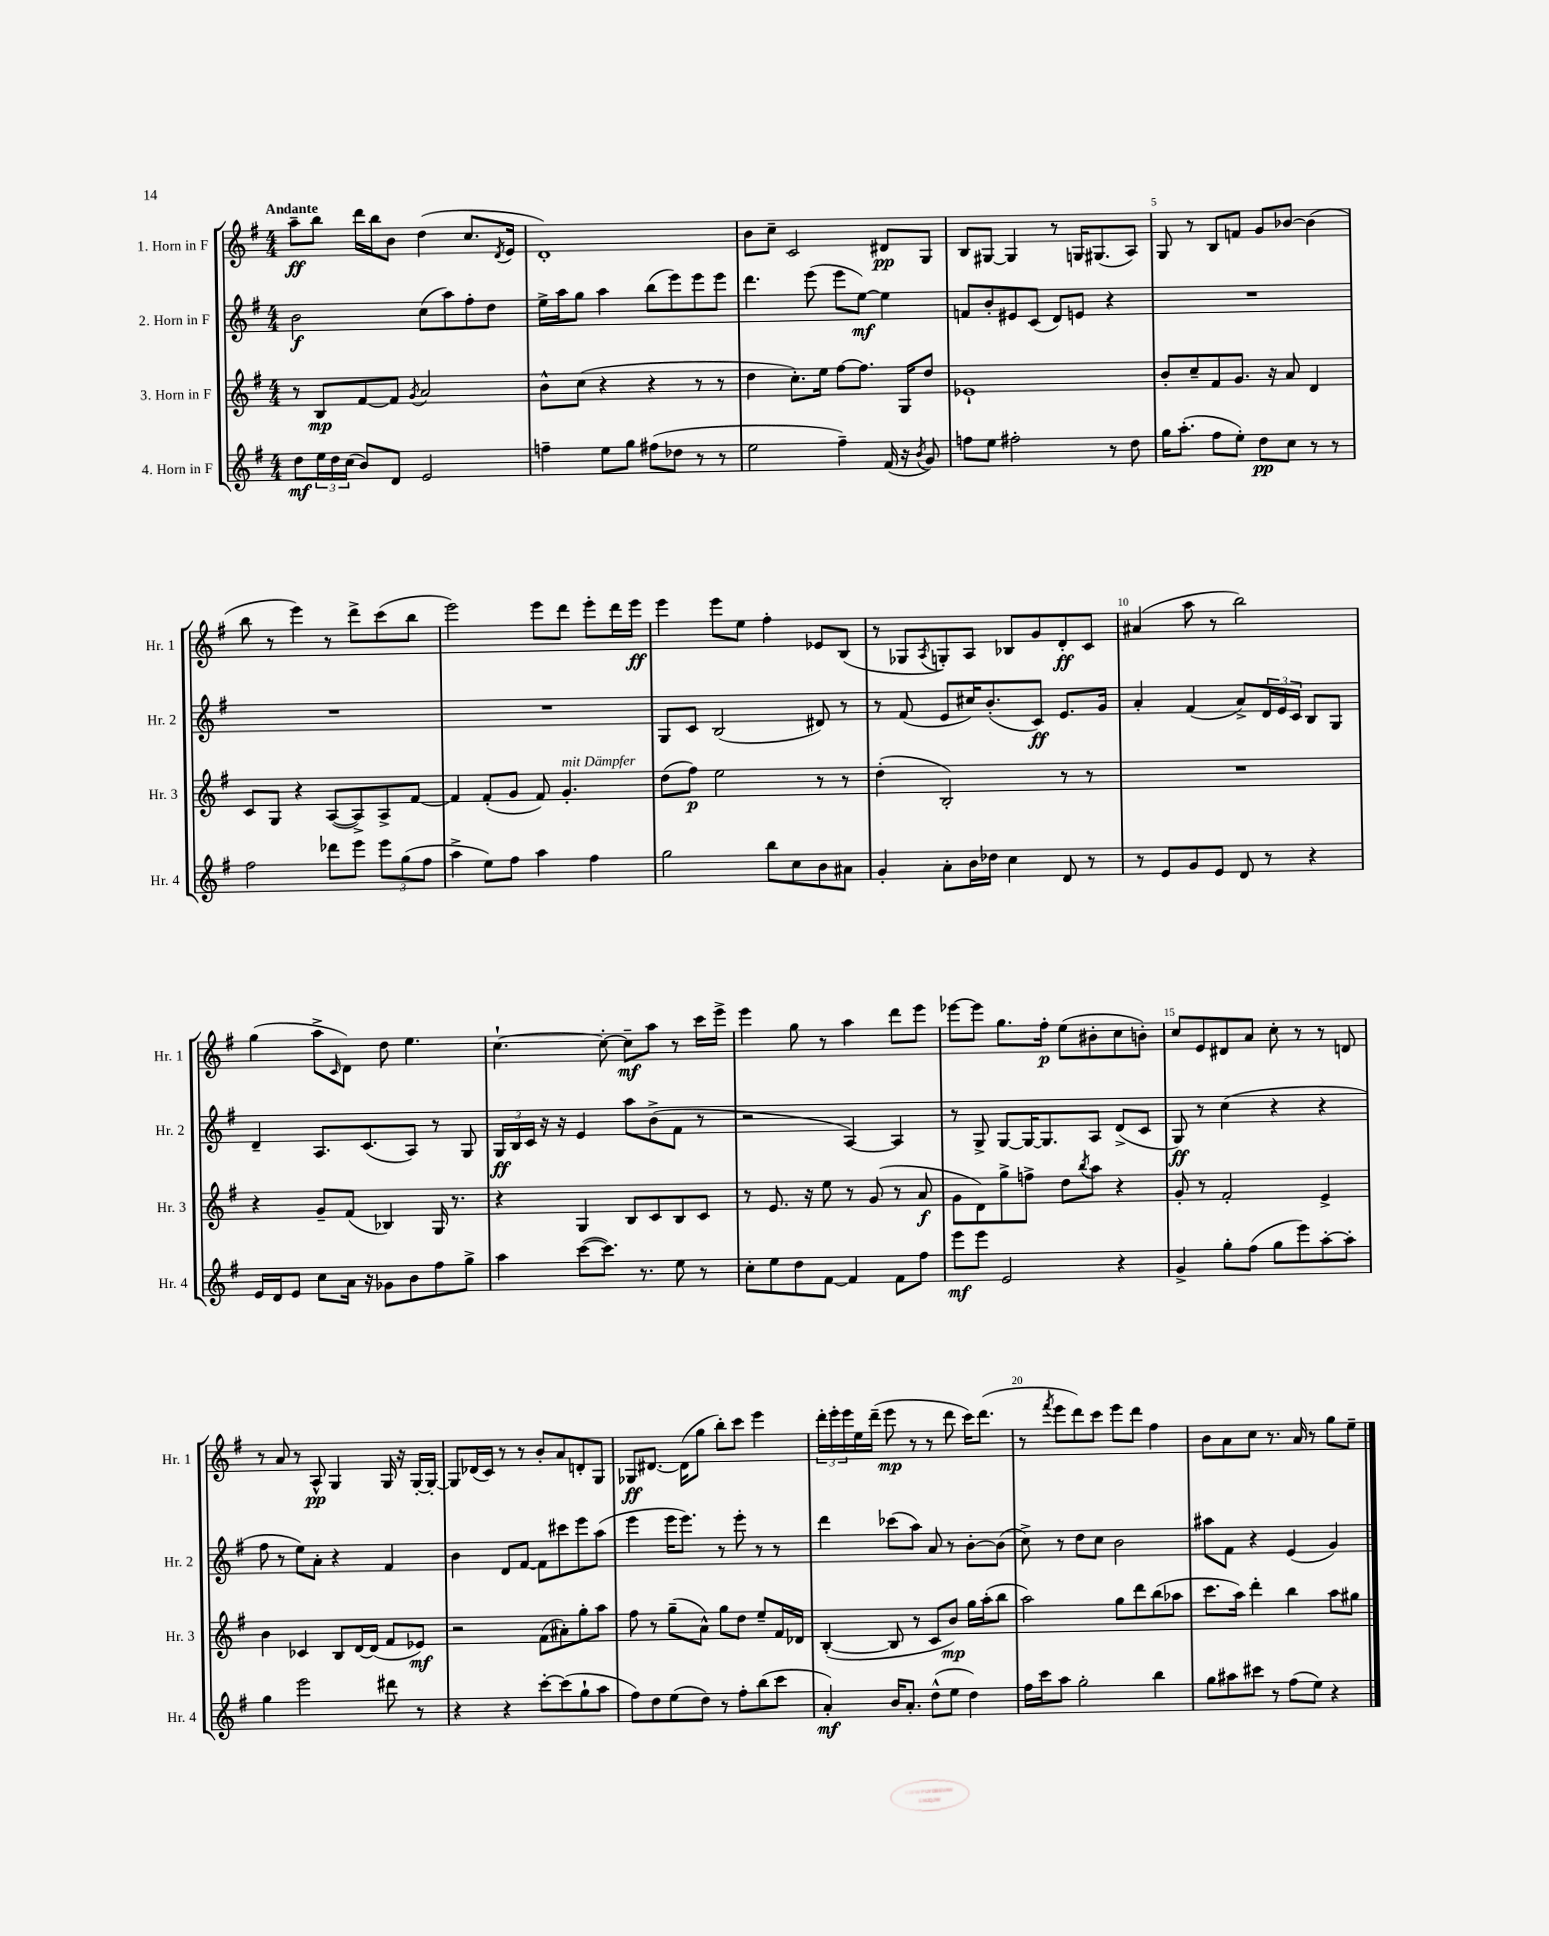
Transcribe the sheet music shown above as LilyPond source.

<<
\new StaffGroup <<
\new Staff = "s0" \with { instrumentName = "1. Horn in F" shortInstrumentName = "Hr. 1" } {
    \clef treble \key g \major \numericTimeSignature \time 4/4 \tempo "Andante"
    a''8--\ff b''8 d'''16 b''16 b'8 d''4( c''8. \acciaccatura { d'8 } e'16 |
    d'1-.) |
    b'8 c''8-- c'2 dis'8\pp g8 |
    b8 gis8~ gis4 r8 g16 gis8.( a8) |
    g8 r8 b8 f'8 g'8 bes'8~ bes'4( |
    b''8 r8 e'''4) r8 d'''8-> c'''8( b''8 |
    e'''2) e'''8 d'''8 e'''8-. d'''16 e'''16\ff |
    e'''4 e'''8 e''8 fis''4-. ees'8 b8( |
    r8 ges8 \acciaccatura { a8 } g8-.) a8 bes8 g'8 d'8-.\ff c'8 |
    ais'4( a''8 r8 b''2) |
    g''4( a''8-> \grace { c'16 } d'8) d''8 e''4. |
    c''4.~-! c''8~-. c''8--\mf a''8 r8 c'''16 e'''16-> |
    e'''4 g''8 r8 a''4 d'''8 e'''8 |
    ees'''8~ ees'''8 g''8. fis''16-.\p e''8( bis'8-. c''8 b'8-.) |
    c''8 e'8 dis'8 a'8 c''8-. r8 r8 d'8 |
    r8 a'8 r8 a8-^\pp g4 g16 r16 g16~-. g16~-. |
    g8 des'16( c'16) r8 r8 b'8-. a'8 d'8-. g8 |
    ges8\ff dis'8.~ dis'16( g''8 b''8-.) c'''8 e'''4 |
    \tuplet 3/2 { d'''16-. e'''16-. e'''16 } e''16 d'''16--( e'''8\mp r8 r8 d'''8 c'''16) d'''8.( |
    r8 \acciaccatura { fis'''8 } e'''8 d'''8) c'''8 e'''8 d'''8 fis''4 |
    b'8 a'8 c''8 r8. a'16 r8 g''8 e''8-- \bar "|." |
}
\new Staff = "s1" \with { instrumentName = "2. Horn in F" shortInstrumentName = "Hr. 2" } {
    \clef treble \key g \major \numericTimeSignature \time 4/4
    b'2\f c''8( a''8) fis''8-. d''8 |
    e''16-> a''16 g''8 a''4 b''8( e'''8) e'''8 e'''8 |
    d'''4. e'''8( e'''8 e''8~\mf) e''4 |
    f'8 b'8-. eis'8 c'8( d'8) e'8 r4 |
    R1 |
    R1 |
    R1 |
    g8 c'8 b2( dis'8) r8 |
    r8 fis'8( e'8 cis''16) b'8.-.( c'8\ff) e'8. g'16 |
    a'4-. fis'4( a'8->) \tuplet 3/2 { d'16 e'16 c'16 } b8 g8 |
    d'4-- a8. c'8.( a8) r8 g8 |
    \tuplet 3/2 { g16\ff b16 c'16 } r16 r16 e'4 a''8 b'8->( fis'8 r8 |
    r2 a4~) a4 |
    r8 g8-> g8~ g16~ g8. a8 d'8->( c'8 |
    g8\ff) r8 c''4( r4 r4 |
    fis''8 r8 e''8) a'8-. r4 fis'4 |
    b'4 d'8 fis'8~ fis'8 cis'''8 e'''8 a''8( |
    e'''4 e'''16 e'''8.) r8 e'''8-. r8 r8 |
    d'''4 ces'''8( a''8) a'8 r8 b'8~-. b'8( |
    c''8->) r8 d''8 c''8 b'2 |
    ais''8 fis'8 r4 e'4( g'4) \bar "|." |
}
\new Staff = "s2" \with { instrumentName = "3. Horn in F" shortInstrumentName = "Hr. 3" } {
    \clef treble \key g \major \numericTimeSignature \time 4/4
    r8 b8\mp fis'8~ fis'8 \acciaccatura { g'8 } a'2 |
    b'8-^ c''8( r4 r4 r8 r8 |
    d''4 c''8.-.) e''16 fis''8~ fis''8. g16 d''8 |
    ees'1-! |
    b'8-. c''8-- fis'8 g'8. r16 a'8 d'4 |
    c'8 g8 r4 a8~( a8->) a8-> fis'8~ |
    fis'4 fis'8-.( g'8 fis'8) g'4.-.^\markup { \italic "mit Dämpfer" } |
    d''8( fis''8\p) e''2 r8 r8 |
    d''4-.( b2-.) r8 r8 |
    R1 |
    r4 g'8-- fis'8( bes4) g16 r8. |
    r4 g4 b8 c'8 b8 c'8 |
    r8 e'8. r16 e''8 r8 g'8( r8 a'8\f |
    g'8 d'8) g''8-> f''8-> d''8 \acciaccatura { b''8 } a''8 r4 |
    g'8-. r8 fis'2-. e'4-> |
    b'4 ces'4 b8 d'16~ d'16( fis'8 ees'8\mf) |
    r2 fis'8( ais'8-.) g''8-. a''8 |
    fis''8 r8 g''8--( a'8-^) g''8 d''8 e''8-- fis'16 des'16 |
    b4~-.( b8 r8 c'8 b'8\mp) g''16 a''16-.( b''8 |
    a''2) g''8 d'''8 b''8( aes''8 |
    c'''8. a''16) d'''4-. b''4 a''8 gis''8 \bar "|." |
}
\new Staff = "s3" \with { instrumentName = "4. Horn in F" shortInstrumentName = "Hr. 4" } {
    \clef treble \key g \major \numericTimeSignature \time 4/4
    d''8\mf \tuplet 3/2 { e''16 d''16 c''16( } b'8) d'8 e'2 |
    f''4-- e''8 g''8 fis''8( des''8 r8 r8 |
    e''2 fis''4--) fis'16( r16 \acciaccatura { b'8 } g'8) |
    f''8 e''8 fis''2-. r8 d''8 |
    g''16 a''8.-.( fis''8 e''8-.) d''8\pp c''8 r8 r8 |
    fis''2 des'''8 e'''8 \tuplet 3/2 { e'''8 g''8( fis''8 } |
    a''4-> e''8) fis''8 a''4 fis''4 |
    g''2 b''8 c''8 b'8 ais'8 |
    g'4-. a'8-. b'16 des''16 c''4 d'8 r8 |
    r8 e'8 g'8 e'8 d'8 r8 r4 |
    e'16 d'16 e'8 c''8 a'16 r16 ges'8 b'8 fis''8 g''8-> |
    a''4 c'''8~( c'''8.) r8. e''8 r8 |
    c''8-. e''8 d''8 fis'8~ fis'4 fis'8 fis''8 |
    e'''8\mf e'''8 e'2 r4 |
    g'4-> g''8-. fis''8( g''8 e'''8) a''8~-. a''8-. |
    g''4 e'''2 dis'''8 r8 |
    r4 r4 c'''8~-. c'''8( g''8-! a''8 |
    fis''8) d''8 e''8( d''8) r8 fis''8-. b''8( c'''8 |
    a'4-.\mf) b'16 a'8.-. d''8-^( e''8 d''4) |
    fis''16 c'''16 a''8 g''2-. b''4 |
    g''8 ais''8 cis'''8 r8 fis''8( e''8) r4 \bar "|." |
}
>>
>>
\layout { \context { \Score \override BarNumber.break-visibility = ##(#f #t #t) barNumberVisibility = #(every-nth-bar-number-visible 5) } }
